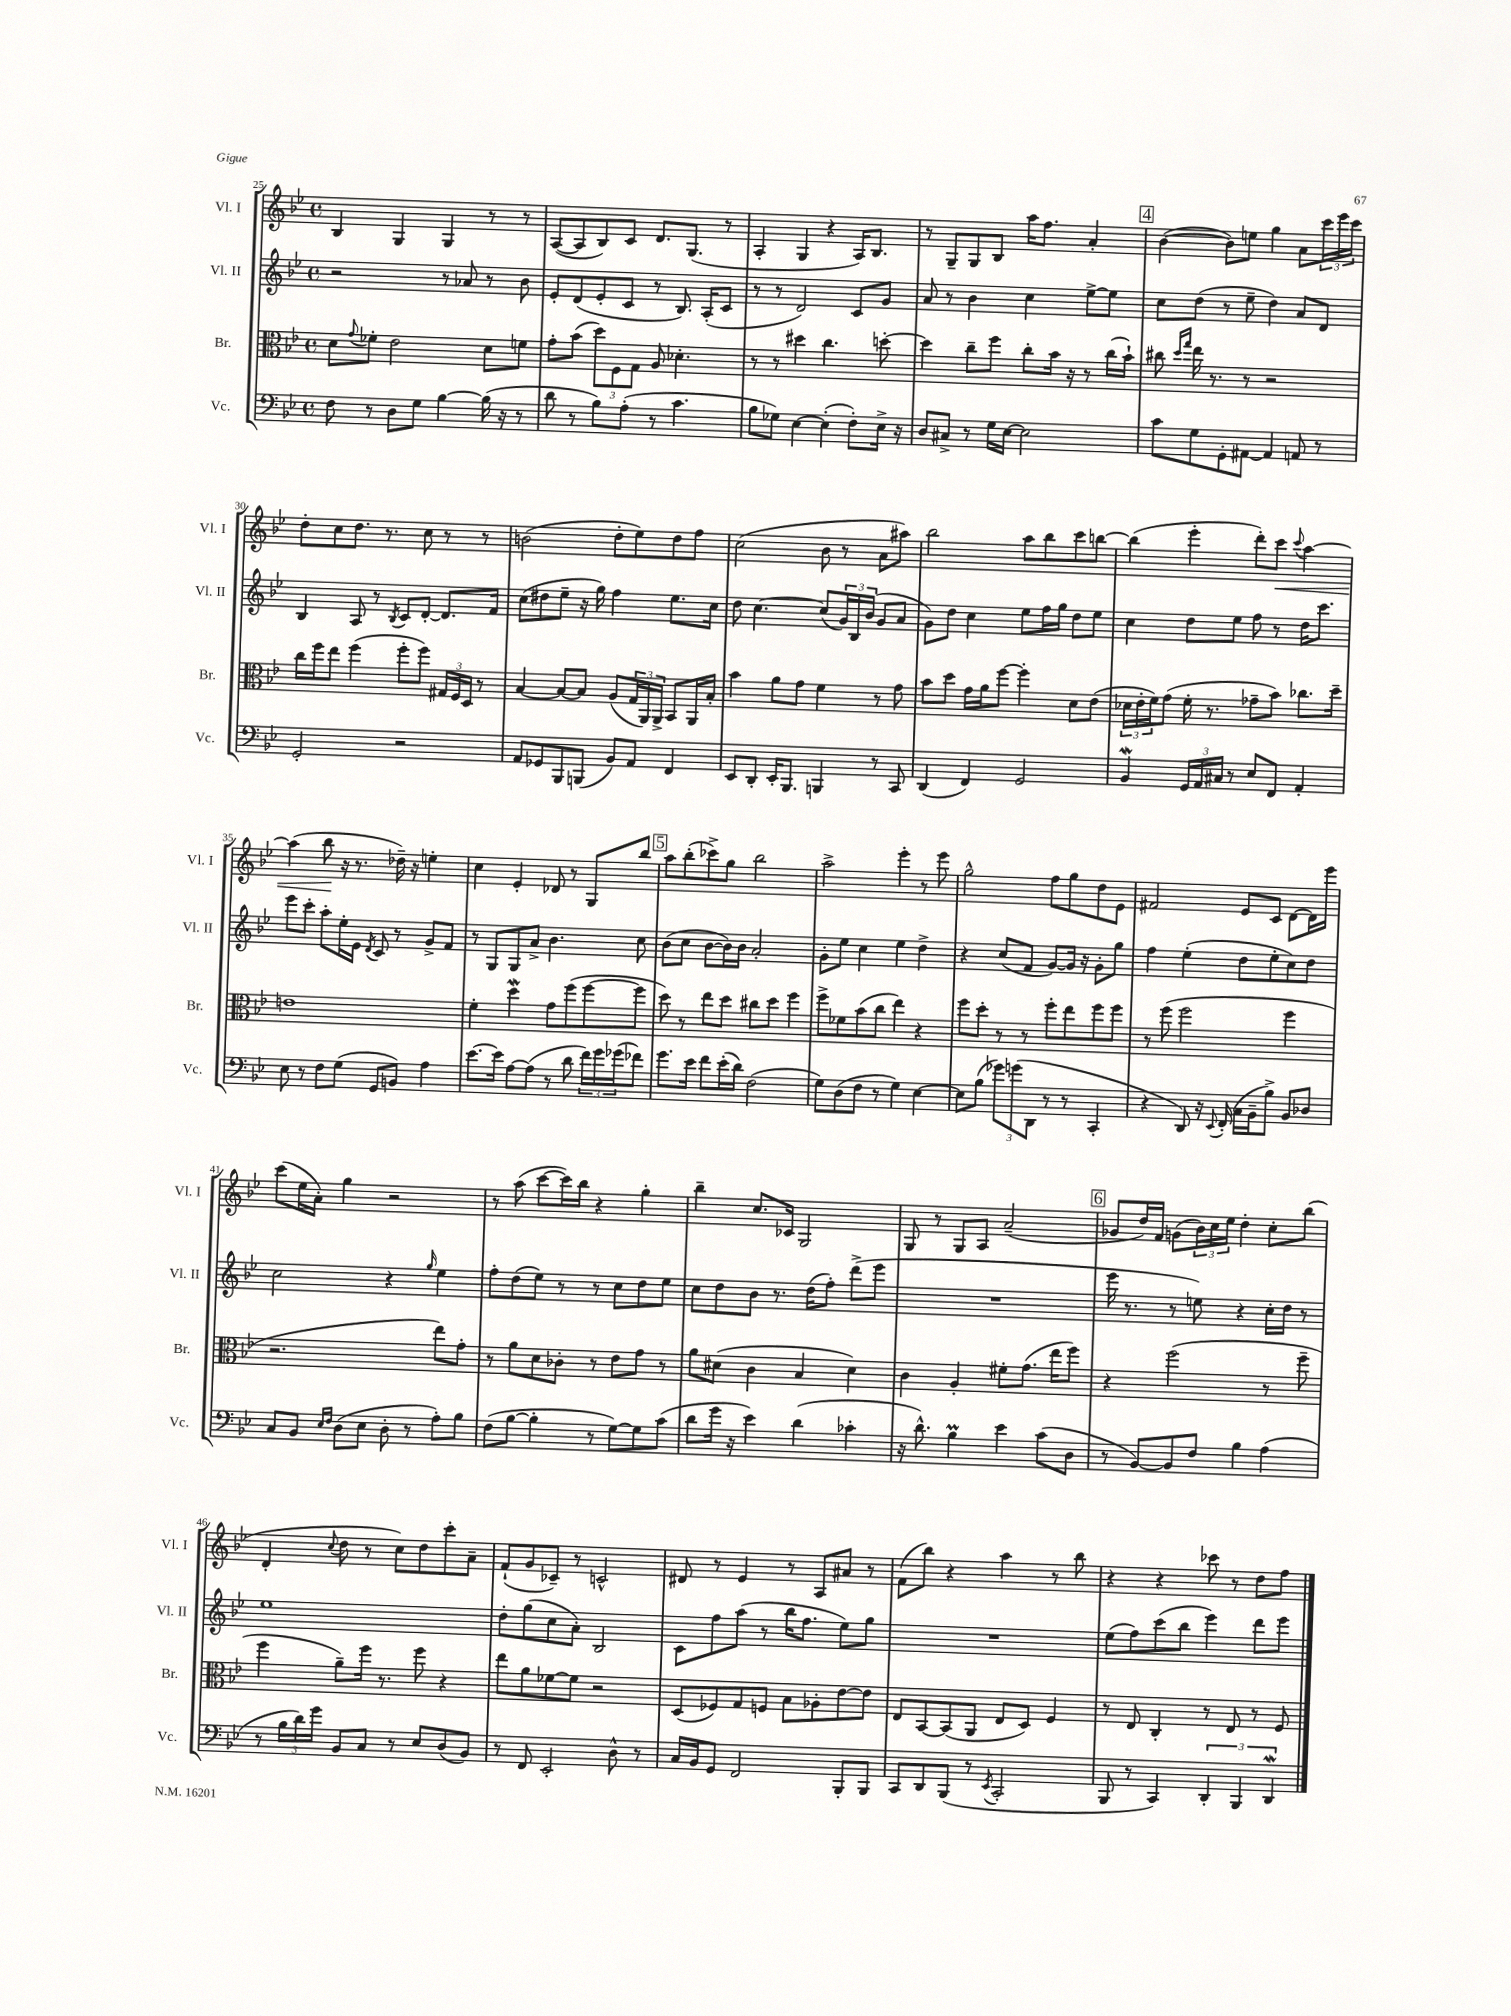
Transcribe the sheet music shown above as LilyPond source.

<<
\new StaffGroup <<
\new Staff = "s0" \with { instrumentName = "Vl. I" shortInstrumentName = "Vl. I" } {
    \clef treble \key bes \major \defaultTimeSignature \time 4/4
    bes4 g4 g4 r8 r8 |
    a8~( a8 bes8) c'8 d'8. g8.( r8 |
    a4-. g4 r4 a16) bes8. |
    r8 g8-- g8 bes8 a''16 f''8. a'4-. |
    \mark \markup { \box "4" } bes'4~( bes'8) e''8 g''4 a'8 \tuplet 3/2 { c'''16 ees'''16 c'''16 } |
    d''8-. c''8 d''8. r8. c''8 r8 r8 |
    b'2( d''8-. ees''8) d''8 f''8 |
    c''2( bes'8 r8 a'8 ais''8) |
    bes''2 a''8 bes''8 c'''8 b''8~ |
    b''4( ees'''4-. d'''8-.) c'''8\< \appoggiatura { c'''8 } a''4~ |
    a''4( bes''8\! r16 r8. des''16--) r16 e''4-. |
    c''4 ees'4-. des'8 r8 g8 bes''8 |
    \mark \markup { \box "5" } a''8 bes''8-.( ces'''8->) g''8 bes''2 |
    a''2-> ees'''4-. r8 ees'''8 |
    g''2-^ f''8 g''8 d''8 ees'8 |
    fis'2 ees'8 c'8 d'8~ d'16 ees'''16 |
    c'''8( ees''16 a'16-.) g''4 r2 |
    r8 a''8( c'''8~ c'''16) bes''16 r4 g''4-. |
    bes''4-- c''8. ces'16 g2 |
    g8 r8 g8 a8 a'2--( |
    \mark \markup { \box "6" } ges'8 d''16) f'16 g'8( \tuplet 3/2 { bes'16) c''16 ees''16 } d''4-. c''8-. bes''8( |
    d'4-. \appoggiatura { c''8 } d''8 r8 c''8) d''8 c'''8-. a'8-- |
    f'8-!( g'8 ces'8--) r8 c'2-^ |
    dis'8 r8 ees'4 r8 a8 ais'8 r8 |
    f'8( bes''8) r4 a''4 r8 bes''8 |
    r4 r4 ces'''8 r8 d''8 f''8 \bar "|." |
}
\new Staff = "s1" \with { instrumentName = "Vl. II" shortInstrumentName = "Vl. II" } {
    \clef treble \key bes \major \defaultTimeSignature \time 4/4
    r2 r8 aes'8 r8 bes'8 |
    ees'8-. d'8( ees'8-. c'8 r8 bes8.) a16-.( c'8 |
    r8 r8 d'2) c'8 g'8 |
    a'8 r8 bes'4 c''4 ees''8~-> ees''8 |
    \mark \markup { \box "4" } c''8 d''8( r8 ees''8-- d''4) a'8 d'8 |
    bes4 a8 r8 \acciaccatura { bes8 } c'8 d'8~-. d'8. f'16 |
    c''8( dis''8 ees''8-- r16 g''16) f''4 ees''8. c''16 |
    d''8 c''4.~ c''8( \tuplet 3/2 { g'16) bes16 bes'16( } g'8 a'8 |
    g'8) d''8 c''4 ees''8 f''16 g''16 d''8 ees''8 |
    c''4 d''8 ees''8 f''8 r8 d''16 c'''8. |
    ees'''8 c'''8-. a''8-. ees''16-. ees'16 \acciaccatura { d'8 } c'8 r8 g'8-> f'8 |
    r8 g8 g8 a'8-> bes'4. c''8 |
    \mark \markup { \box "5" } bes'8( c''8 bes'8~ bes'16) bes'16 a'2-. |
    g'8-. ees''8 c''4 ees''4 d''4-> |
    r4 c''8( f'8 g'8~) g'16 r16 g'8-. g''8 |
    f''4 ees''4-.( d''8 ees''8-. c''8) d''8 |
    c''2 r4 \grace { g''16 } ees''4 |
    f''8-. d''8( ees''8) r8 r8 c''8 d''8 ees''8 |
    c''8 d''8 bes'8 r8. d''16( f''8-.) d'''8->( ees'''8 |
    R1 |
    \mark \markup { \box "6" } ees'''16 r8. r8 e''8) r4 c''16-. d''16 r8 |
    ees''1 |
    d''8-. g''8( c''8 a'8-.) bes2 |
    c'8 f''8 a''8( r8 bes''16 f''8. ees''8) g''8 |
    R1 |
    ees''8( f''8) c'''8( bes''8 ees'''4) d'''8 ees'''8 \bar "|." |
}
\new Staff = "s2" \with { instrumentName = "Br." shortInstrumentName = "Br." } {
    \clef alto \key bes \major \defaultTimeSignature \time 4/4
    d'8 \appoggiatura { g'8 } fes'8-. ees'2 d'8 f'8 |
    g'8-. bes'8( \tuplet 3/2 { d''8) f8 g8 } a8 des'4.-. |
    r8 r8 dis''4 c''4. d''8~-. |
    d''4 c''8-- f''8 c''8-. bes'16 r16 r8 c''16( bes'16-!) |
    \mark \markup { \box "4" } cis''8 \grace { d''16 g''16 } ees''16 r8. r8 r2 |
    c''16 f''16 ees''8 f''4( f''8-. f''8) \tuplet 3/2 { gis16 f16 d16 } r8 |
    bes4~ bes8~ bes8 a8( \tuplet 3/2 { g16 a,16) a,16-> } bes,8 a,16 bes16-. |
    bes'4 a'8 g'8 f'4 r8 g'8 |
    bes'8 d''8 g'16 a'16 f''8~ f''4-. d'8 ees'8( |
    \tuplet 3/2 { des'16 ees'16-. f'16) } g'8( f'16-. r8. ges'8-- bes'8) ces''8. d''16-- |
    e'1 |
    f'4-. d''4\mordent g'8 f''8( f''8~ f''8 |
    \mark \markup { \box "5" } d''8) r8 ees''8 d''8 cis''8 d''8 f''4 |
    f''8-> fes'8 bes'8( c''8 ees''4) r4 |
    f''8 d''8-. r8 r8 f''8-. ees''8 f''8 f''8 |
    r8 f''8( f''2 f''4 |
    r2. ees''8) g'8-. |
    r8 a'8 d'8 ces'8-. r8 ees'8 g'8 r8 |
    a'8 dis'8( c'4 bes4 dis'4) |
    c'4 a4-. fis'8-. g'8.( ees''16 f''8) |
    \mark \markup { \box "6" } r4 f''2( r8 f''8-- |
    f''4 a'8--) f''16 r8. f''8 r4 |
    ees''8 a'8 fes'8~ fes'8 r2 |
    d8( fes8) g8 f8 bes8 aes8-. ees'8~ ees'8 |
    ees8 bes,8~ bes,8( a,8 ees8 d8) f4 |
    r8 ees8 c4-. r8 ees8 r8 f8 \bar "|." |
}
\new Staff = "s3" \with { instrumentName = "Vc." shortInstrumentName = "Vc." } {
    \clef bass \key bes \major \defaultTimeSignature \time 4/4
    f8 r8 d8 g8 bes4~ bes16( r16 r8 |
    d'8 r8 bes8) a8-.( r8 c'4. |
    bes8 ges8) ees4~ ees4-.( f8-.) ees16-> r16 |
    d8 cis8-> r8 g16 ees16~ ees2 |
    \mark \markup { \box "4" } c'8 g8 g,8-. ais,8~ ais,4 a,8 r8 |
    g,2-. r2 |
    a,8 ges,8 bes,,8 b,,8( bes,8) a,8 f,4 |
    ees,8 d,8-. ees,16-. bes,,8. b,,4 r8 c,8 |
    d,4( f,4) g,2 |
    bes,4\mordent \tuplet 3/2 { g,16 a,16 cis16 } r8 ees8 f,8 a,4-. |
    ees8 r8 f8 g8( g,8 b,8) a4 |
    ees'8.~ ees'16 a8~ a8( r8 d'8 \tuplet 3/2 { f'16) g'16 ges'16( } fes'8) |
    \mark \markup { \box "5" } g'8. ees'16 f'8 ees'16-.( d'16) f2( |
    g8) d8( f8 r8 g4) ees4~ |
    ees8 bes8( \tuplet 3/2 { ges'8) g'8( d,8 } r8 r8 c,4-. |
    r4 d,8) r16 \appoggiatura { ees,8 } f,16-.( c16 bes,16-- bes8->) bes,8 des8 |
    c8 bes,8 \grace { ees16 f16 } d8( ees8 d8-. r8 a8-.) bes8 |
    f8( bes8~ bes4-. r8 g8~) g8 c'8( |
    d'8 g'16 r16 ees'4) d'4( ces'4-. |
    r16 d'8.-^) bes4\prall ees'4 c'8( d8 |
    \mark \markup { \box "6" } r8 bes,8~) bes,8 f8 bes4 a4( |
    r8 \tuplet 3/2 { bes16 d'16) g'16 } bes,8 c8 r8 ees8 d8( bes,8) |
    r8 f,8 ees,2-. d8-^ r8 |
    c16 bes,16 g,8 f,2 bes,,8-. bes,,8 |
    c,8 d,8 bes,,8( r8 \acciaccatura { ees,8 } c,2-. |
    bes,,8 r8 c,4) \tuplet 3/2 { d,4-. bes,,4 d,4\mordent } \bar "|." |
}
>>
>>
\layout { \context { \Score currentBarNumber = #25 } }
